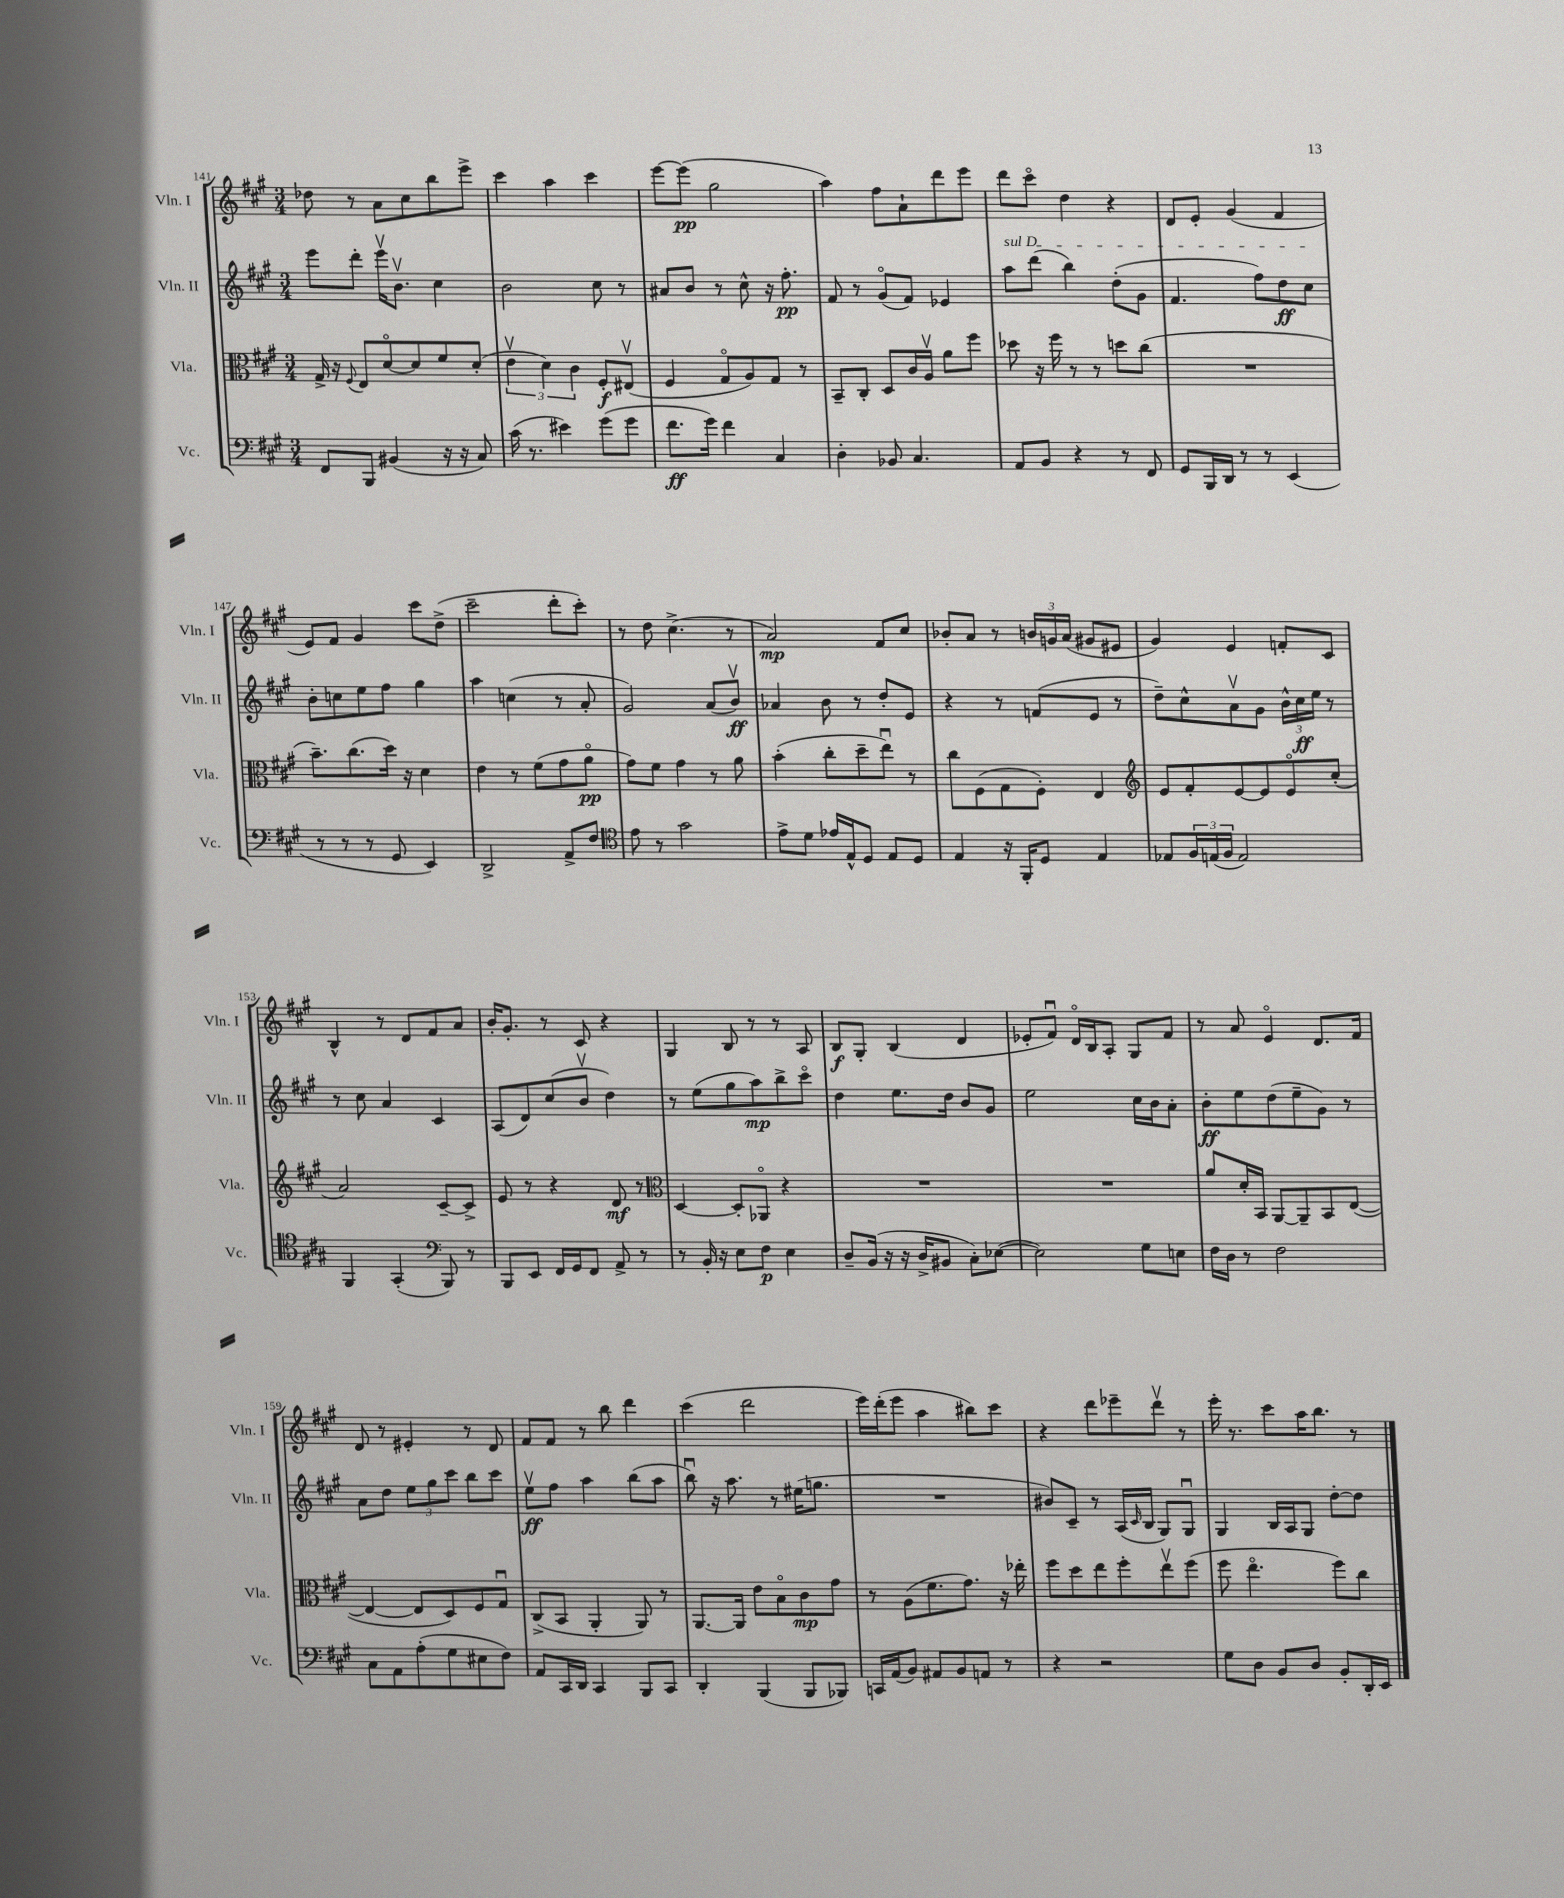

**kern	**kern	**kern	**kern
*staff4	*staff3	*staff2	*staff1
*clefF4	*clefC3	*clefG2	*clefG2
*k[f#c#g#]	*k[f#c#g#]	*k[f#c#g#]	*k[f#c#g#]
*M3/4	*M3/4	*M3/4	*M3/4
8FF#	16G#^	8eee	8dd-
.	16r	.	.
.	8qqF#	.	.
8BBB	8E	8ddd'	8r
(4BB#	[8do	16eeev	8a
.	.	8.bv	.
.	8d]	.	8cc#
16r	8f#	4cc#	8bb
16r	.	.	.
8C#)	(8d'	.	8eee^
=	=	=	=
(16c#	6ev	2b	4ccc#
8.r	.	.	.
.	6d)	.	.
4e#)	.	.	4aa
.	6c#	.	.
(8g#	8F#'	8cc#	4ccc#
8g#	(8E#v	8r	.
=	=	=	=
8.f#	4F#	8a#	[8eee
.	.	8b	(8eee]
16g#)	.	.	.
4f#	8G#o	8r	2gg#
.	8A)	8cc#^^	.
4C#	8G#	16r	.
.	.	8.ff#'	.
.	8r	.	.
=	=	=	=
4D'	8BB~	8f#	4aa)
.	8C#'	8r	.
8BB-	8D	(8g#o	8ff#
4.C#	16c#	8f#)	8a`
.	16Av	.	.
.	8a	4e-	8ddd
.	8ff#	.	8eee
=	=	=	=
8AA	8dd-	8aa	8ddd
8BB	16r	(8ddd	8ccc#o
.	16ff#	.	.
4r	8r	4bb)	4dd
.	8r	.	.
8r	8dd	(8dd'	4r
8FF#	(8cc#	8g#	.
=	=	=	=
8GG#	2.r	4.f#	8d
16BBB	.	.	8e'
16DD	.	.	.
8r	.	.	(4g#
8r	.	8ff#)	.
(4EE	.	8dd	4f#
.	.	8cc#	.
=	=	=	=
8r	8.b~)	8b'	8e)
8r	.	8cc	8f#
.	(8.cc#	.	.
8r	.	8ee	4g#
8GG#	16dd)	8ff#	.
.	16r	.	.
4EE)	4d	4gg#	8ccc#
.	.	.	(8dd^
=	=	=	=
2DD^	4e	4aa	2ccc#~
.	8r	(4cc	.
.	(8f#	.	.
8AA^	8g#	8r	8ddd'
8F#	8ao	8a'	8ccc#')
=	=	=	=
*clefC4	*	*	*
8e	8g#)	2g#)	8r
8r	8f#	.	8dd
2g#	4g#	.	(4.cc#^
.	8r	(8a	.
.	8a	8bv)	8r
=	=	=	=
8e^	(4b'	4a-	2a)
8d	.	.	.
16e-	8cc#'	8b	.
16E^^	.	.	.
8D	8dd~	8r	.
8E	8eeu)	8dd'	8f#
8D	8r	8e	8cc#
=	=	=	=
4E	8cc#	4r	8b-'
.	(8F#	.	8a
16r	8G#	8r	8r
16FF#'	.	.	.
8D	8F#')	(8f	24b
.	.	.	24g
.	.	.	(24a
4E	4E	8e	8g#
.	.	8r	8e#
=	=	=	=
*	*clefG2	*	*
8E-	8e	8dd~)	4g#)
24F#	8f#'	8cc#^^	.
(24E	.	.	.
24F#	.	.	.
2E)	[8e	8av	4e
.	8e]	8g#	.
.	8eo	24b^^	8f'
.	.	24cc#	.
.	.	24ee	.
.	(8cc#'	8r	8c#
=	=	=	=
4FF#	2a)	8r	4B^^
.	.	8cc#	.
(4GG#'	.	4a	8r
.	.	.	8d
*clefF4	*	*	*
8BBB)	[8c#~	4c#	8f#
8r	8c#^]	.	8a
=	=	=	=
8BBB	8e	(8A	16b'
.	.	.	8.g#'
8EE	8r	8d)	.
16FF#	4r	(8cc#	8r
16GG#	.	.	.
8FF#	.	8bv	8c#
8AA^	8d	4dd)	4r
8r	8r	.	.
=	=	=	=
*	*clefC3	*	*
8r	[4D	8r	4G#
16BB'	.	(8ee	.
16r	.	.	.
8E	8D']	8gg#	8B
8F#	8AA-o	8aa)	8r
4E	4r	8bb^	8r
.	.	8ccc#o	8A
=	=	=	=
8D~	2.r	4dd	8B
(16BB	.	.	8G#'
16r	.	.	.
16r	.	8.ee	(4B
16D^	.	.	.
8BB#	.	.	.
.	.	16dd	.
8C#')	.	8b	4d
([8E-	.	8g#	.
=	=	=	=
2E-])	2.r	2ee	8e-'
.	.	.	8f#u)
.	.	.	16do
.	.	.	16B
.	.	.	8A'
8G#	.	16cc#	8G#
.	.	16b	.
8E	.	8a'	8f#
=	=	=	=
16F#	8a	8b'	8r
16D	.	.	.
8r	16d'	8ee	8a
.	16BB	.	.
2F#	[8AA	(8dd	4eo
.	8AA~]	8ee~	.
.	8BB	8g#)	8.d
.	([8E	8r	.
.	.	.	16f#
=	=	=	=
8C#	4E_	8a	8d
8AA	.	8dd	8r
(8A'	8E]	12ee	4e#'
.	.	12gg#	.
8G#	8D)	.	.
.	.	12ccc#	.
8E#	8F#	8bb	8r
8F#)	8G#u	8ccc#	8d
=	=	=	=
8AA	(8C#^	8eev	8f#
16CC#	8BB	8ff#	8f#
16DD	.	.	.
4CC#	4AA'	4aa	8r
.	.	.	8bb
8BBB	8AA)	(8bb	4ddd
8CC#	8r	8aa	.
=	=	=	=
4DD'	[8.AA	8bbu)	(4ccc#
.	.	16r	.
.	16AA]	8.aa	.
(4BBB	8e	.	2ddd
.	8Bo	8r	.
8BBB	8c#	(16ee#	.
.	.	8.gg	.
8BBB-)	8g#	.	.
=	=	=	=
16CC	8r	2.r	16eee)
(16AA	.	.	(16ddd'
8BB)	(8A	.	8eee
8AA#	8.f#	.	4aa
8BB	.	.	.
.	8.g#)	.	.
8AA	.	.	8bb#)
8r	16r	.	8ccc#
.	16ee-'	.	.
=	=	=	=
4r	8ff#	8b#)	4r
.	8dd	8c#~	.
2r	8ee	8r	8ddd
.	8ff#'	(16A	8eee-~
.	.	16qqc#	.
.	.	16B	.
.	8eev	8G#)	8dddv
.	(8ff#	8G#u	8r
=	=	=	=
8G#	8ff#	4G#	16eee'
.	.	.	8.r
8D	4.eeo	.	.
8BB	.	16B	8ccc#
.	.	16A	.
8D	.	8G#	16aa
.	.	.	8.bb
8BB'	8ff#)	[8dd'	.
16DD'	8cc#	8dd]	8r
16EE	.	.	.
==	==	==	==
*-	*-	*-	*-
